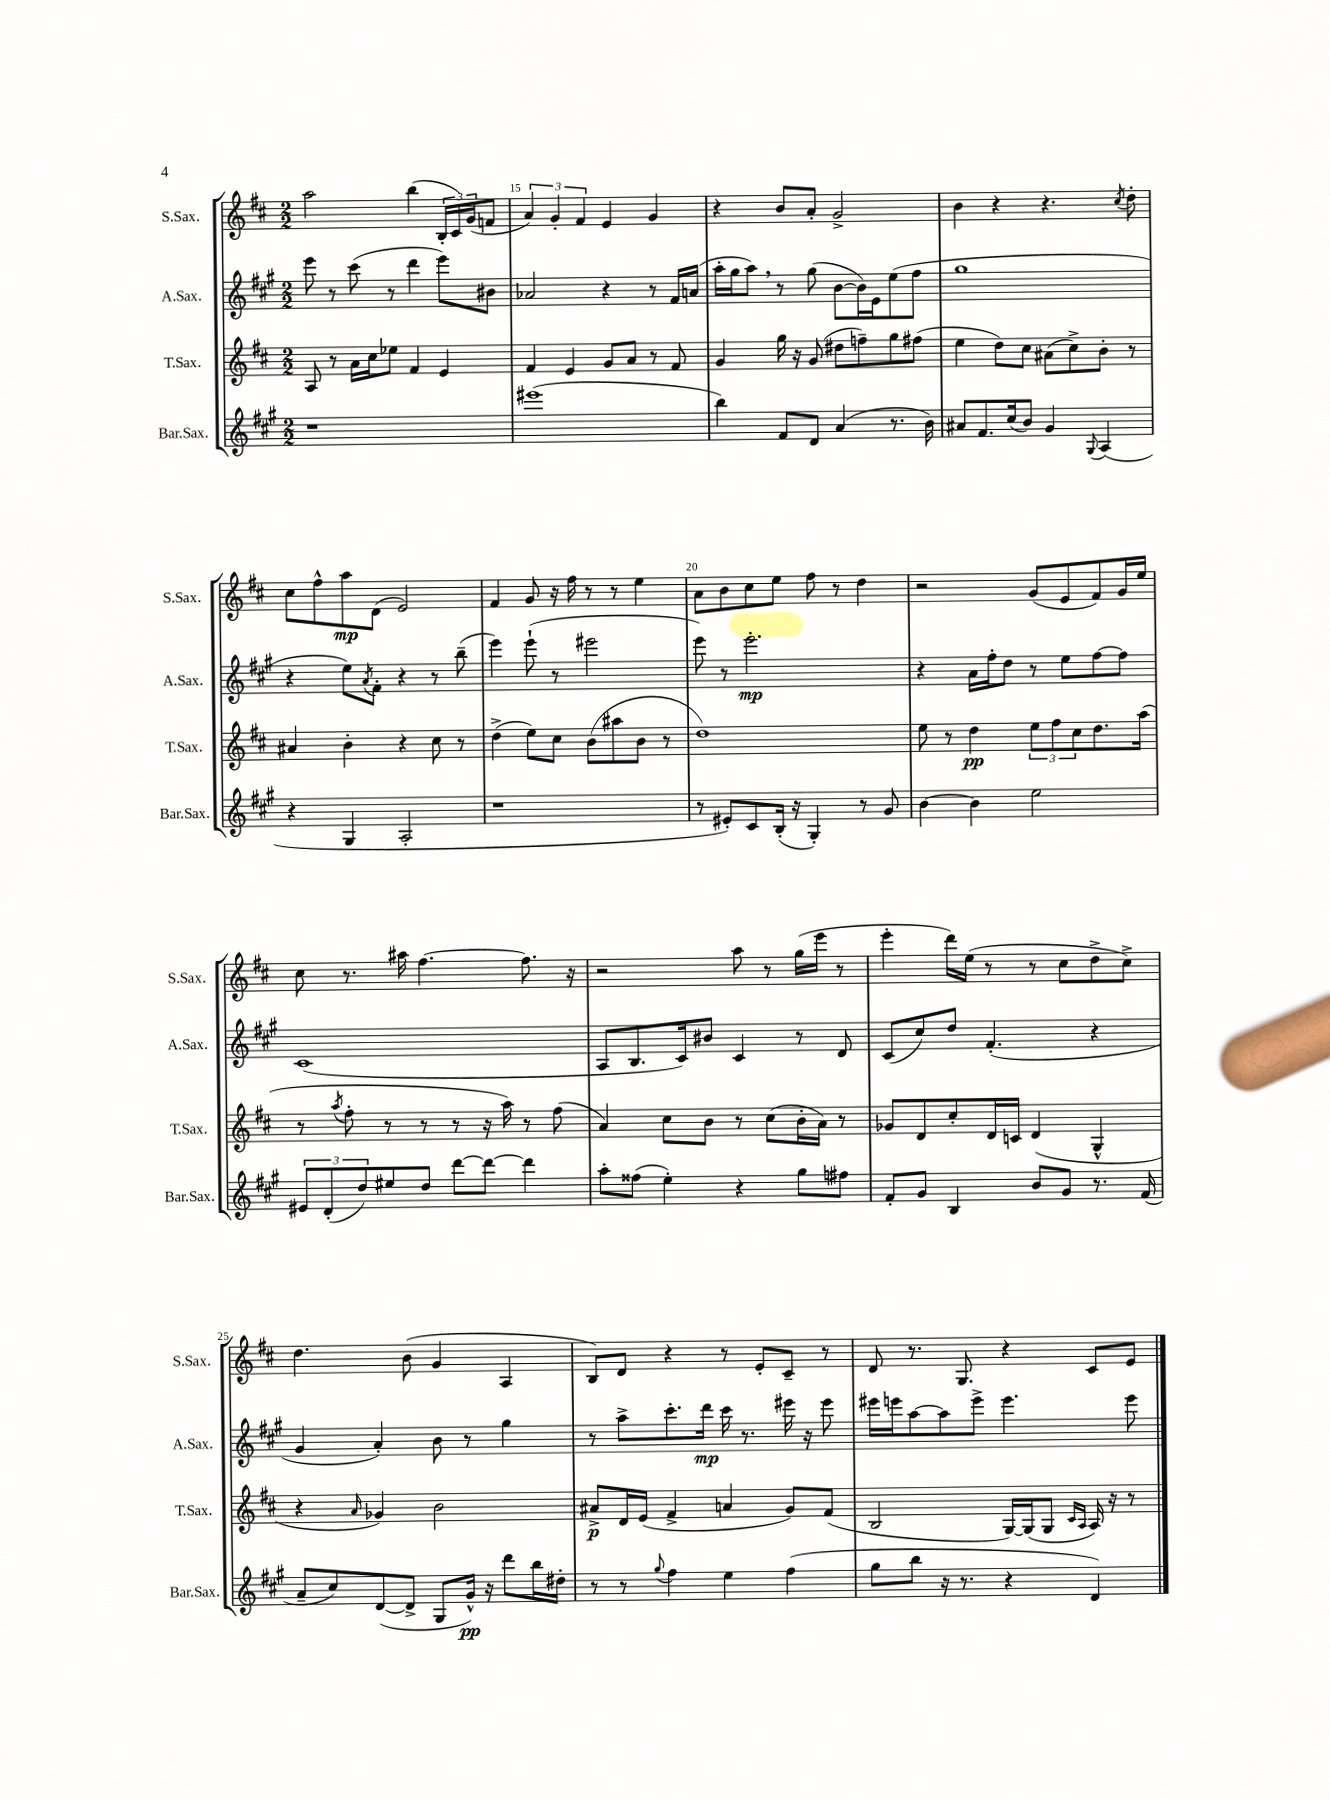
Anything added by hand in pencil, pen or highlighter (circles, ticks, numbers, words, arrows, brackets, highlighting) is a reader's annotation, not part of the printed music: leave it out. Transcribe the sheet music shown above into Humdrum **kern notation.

**kern	**kern	**kern	**kern
*staff4	*staff3	*staff2	*staff1
*clefG2	*clefG2	*clefG2	*clefG2
*k[f#c#g#]	*k[f#c#]	*k[f#c#g#]	*k[f#c#]
*M2/2	*M2/2	*M2/2	*M2/2
1r	8A	8eee	2aa
.	8r	8r	.
.	16a	(8ccc#	.
.	16cc#	.	.
.	8ee-	8r	.
.	4f#	4ddd	(4bb
.	4e	8eee)	24B'
.	.	.	24c#)
.	.	.	(24g
.	.	8b#	8f
=	=	=	=
(1eee#	4f#	2a-	6a)
.	.	.	6g'
.	4e	.	.
.	.	.	6f#
.	8g	4r	4e
.	8a	.	.
.	8r	8r	4g
.	8f#	16f#	.
.	.	(16a	.
=	=	=	=
4bb)	4g	16aa'	4r
.	.	16gg#	.
.	.	8aa)	.
8f#	16gg	8r	8b
.	16r	.	.
8d	(8g	(8gg#	8a'
(4a	8dd#	[8b	2g^
.	8ff~)	16b])	.
.	.	16e	.
8.r	8gg	(8ee	.
.	(8ff#	8ff#	.
16b)	.	.	.
=	=	=	=
8a#	4ee	1gg#	4b
8.f#	.	.	.
.	8dd)	.	4r
(16cc#	.	.	.
8b)	8cc#	.	.
4g#	(8a#	.	4.r
.	8cc#^)	.	.
8qqG#	.	.	.
(4A	8b'	.	.
.	.	.	8qcc#
.	8r	.	8dd'
=	=	=	=
4r	4a#	4r	8cc#
.	.	.	8ff#^^
4G#	4b'	8ee)	8aa
.	.	8qa	.
.	.	8f#'	(8d
2A'	4r	4r	2e)
.	8cc#	8r	.
.	8r	(8bb~	.
=	=	=	=
1r	(4dd^	4eee)	4f#
.	8ee)	(8eee`	8g
.	8cc#	8r	16r
.	.	.	16ff#
.	(8b	2eee#	8r
.	8aa#	.	8r
.	8b	.	4ee
.	8r	.	.
=	=	=	=
8r	1dd)	8eee)	8a
8e#')	.	8r	8b
8c#	.	2.eee'	8cc#
(16B'	.	.	8ee
16r	.	.	.
4G#')	.	.	8ff#
.	.	.	8r
8r	.	.	4dd
8g#	.	.	.
=	=	=	=
[4b	8ee	4r	2r
.	8r	.	.
4b]	4dd	16a	.
.	.	16ff#'	.
.	.	8dd	.
2ee	12ee	8r	(8g
.	12ff#	.	.
.	.	8ee	8e
.	12cc#	.	.
.	8.dd	[8ff#	8f#)
.	.	8ff#]	16g
.	(16aa	.	16ee
=	=	=	=
12e#	8r	(1c#	8cc#
(12d'	.	.	.
.	8qaa	.	.
.	8ff#'	.	8.r
12dd)	.	.	.
8ee#	8r	.	.
.	.	.	16aa#
8dd	8r	.	[4.ff#
[8ddd	8r	.	.
8ddd_	16r	.	.
.	16aa)	.	.
4ddd]	8r	.	8.ff#]
.	(8ff#	.	.
.	.	.	16r
=	=	=	=
8aa'	4a)	8A	2r
(8ff##	.	8.B	.
4ee')	8cc#	.	.
.	.	16c#)	.
.	8b	8b#	.
4r	8r	4c#	8aa
.	(8cc#	.	8r
8gg#	16b'	8r	(16gg
.	16a)	.	16eee
8ff#	8r	8d	8r
=	=	=	=
8f#'	8g-	(8c#	4eee'
8g#	8d	8cc#)	.
4B	8cc#'	8dd	16ddd)
.	.	.	(16ee
.	16d	(4.f#'	8r
.	16c	.	.
8b	(4d	.	8r
8g#	.	.	8cc#
8.r	4G^^	4r	8dd^
.	.	.	8cc#^)
(16f#	.	.	.
=	=	=	=
8a~	4r	4g#	4.dd
8cc#)	.	.	.
.	16qqa	.	.
([8d	4g-)	4a')	.
8d^]	.	.	(8b
8G#	2b	8b	4g
16g#^^)	.	8r	.
16r	.	.	.
8ddd	.	4gg#	4A
16bb	.	.	.
16dd#'	.	.	.
=	=	=	=
8r	8a#^	8r	8B)
8r	16d	8aa^	8d
.	(16e	.	.
8qqgg#	.	.	.
4ff#	4f#^	8.ccc#'	4r
.	.	16ddd	.
4ee	4a	16ccc#	8r
.	.	8.r	.
.	.	.	8e'
(4ff#	8g)	16eee#	8c#~
.	.	16r	.
.	(8f#	8eee#	8r
=	=	=	=
8gg#	2B	16eee#	8d
.	.	16eee	.
8bb	.	[8aa	8.r
16r	.	8aa]	.
8.r	.	.	8.G
.	.	8eee^	.
4r	[16G)	4.eee	4r
.	(16G]	.	.
.	8G	.	.
.	16qqc#	.	.
.	16qqA	.	.
4d)	16A)	.	8c#
.	16r	.	.
.	8r	8eee	8e
==	==	==	==
*-	*-	*-	*-
